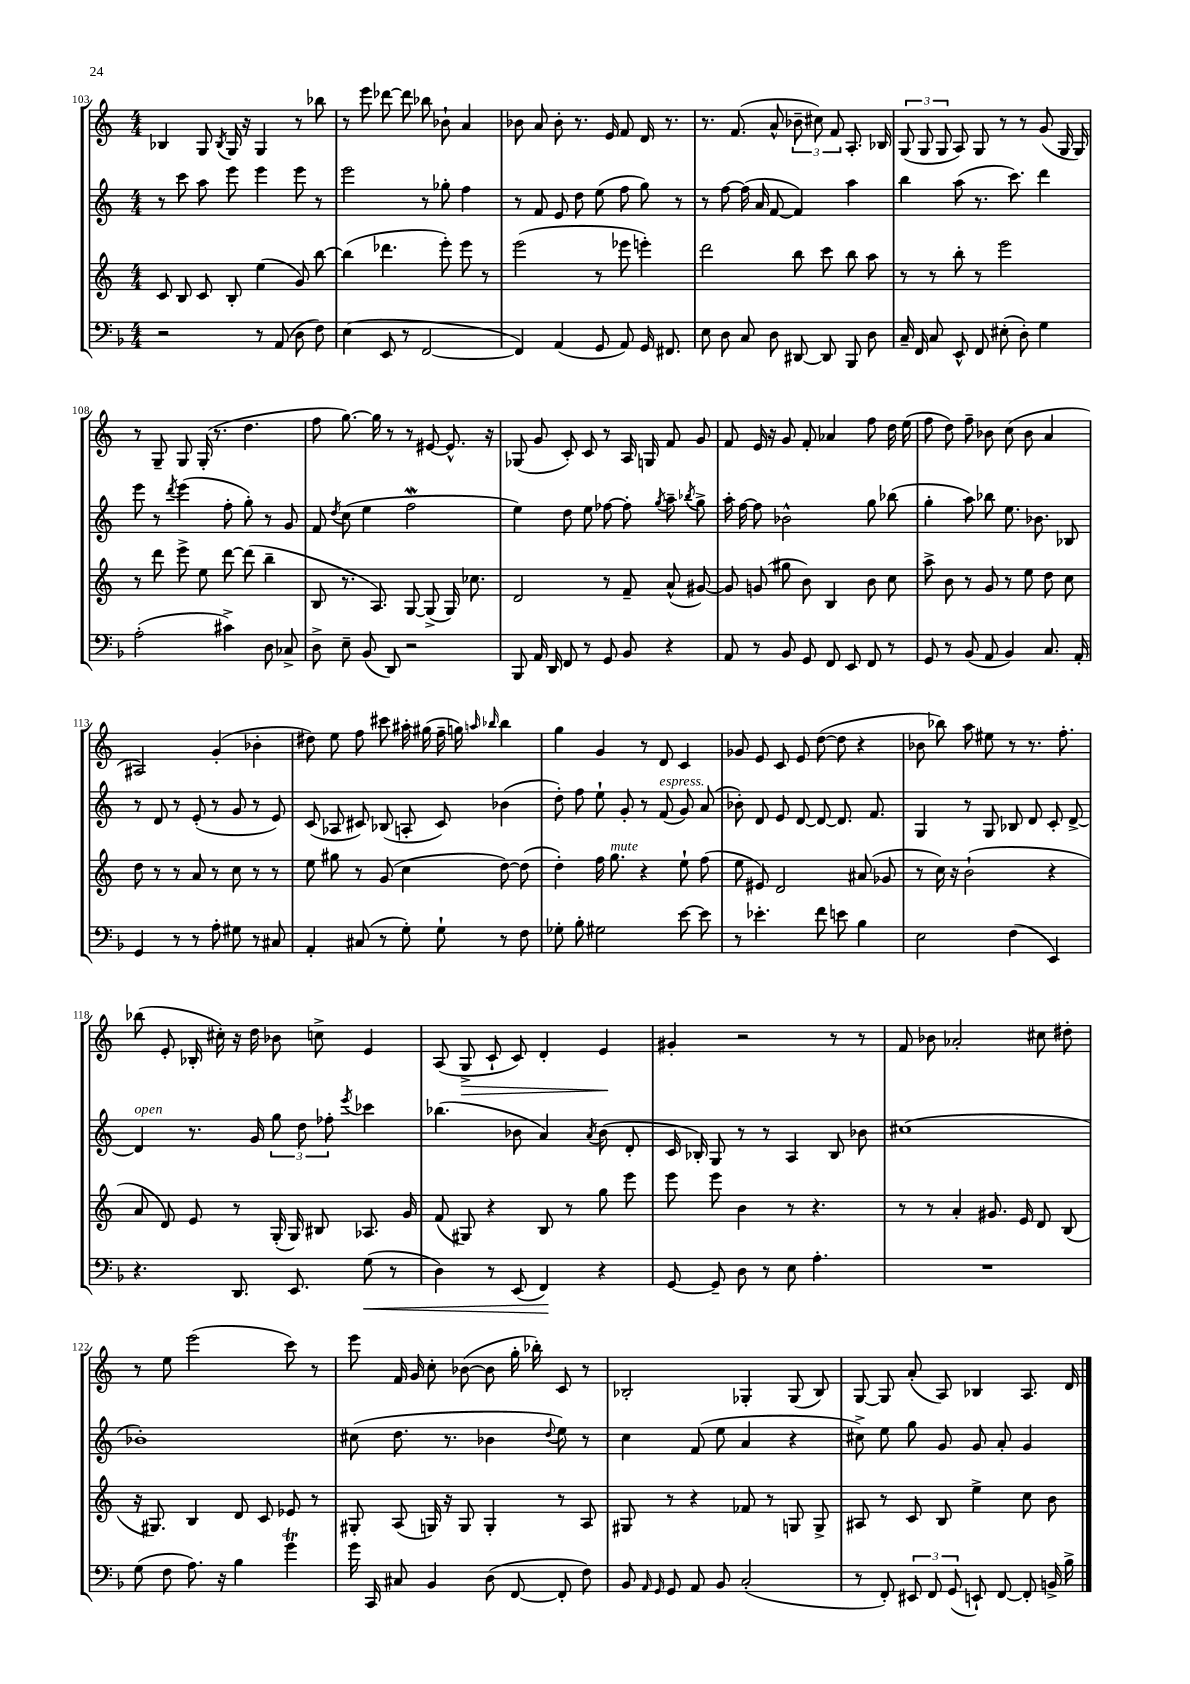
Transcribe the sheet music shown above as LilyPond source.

<<
\new StaffGroup <<
\new Staff = "s0" {
    \clef treble \key c \major \numericTimeSignature \time 4/4
    \autoBeamOff bes4 g8 \acciaccatura { bes8 } g16 r16 g4 r8 bes''8 |
    r8 e'''8 des'''8~ des'''8 bes''8 bes'8-! a'4 |
    bes'8 a'8 bes'8-. r8. e'16 f'8 d'16 r8. |
    r8. f'8.( a'8-^ \tuplet 3/2 { bes'8-- cis''8) f'8 } a8.-. bes16 |
    \tuplet 3/2 { g8( g8 g8 } a8) g8 r8 r8 g'8( g16 g16) |
    r8 g8-- g8 g16-.( r8. d''4. |
    f''8 g''8.~) g''16 r8 r8 eis'8~ eis'8.-^ r16 |
    ges8( g'8 c'8-.) c'8 r8 a16 g16 f'8 g'8 |
    f'8 e'16 r16 g'8 f'8-. aes'4 f''8 d''16 e''16( |
    f''8 d''8) f''8-- bes'8 c''8( bes'8 a'4 |
    ais2) g'4-.( bes'4-. |
    dis''8) e''8 f''8 cis'''8 ais''16-. gis''16( f''16-- g''16) \grace { a''16 bes''16 } bes''4 |
    g''4 g'4 r8 d'8 c'4 |
    ges'8 e'8 c'8 e'8 d''8~( d''8 r4 |
    bes'8 bes''8) a''8 eis''8 r8 r8. f''8.-. |
    bes''8( e'8-. bes16-. cis''16-.) r16 d''16 bes'8 c''8-> e'4 |
    a8( g8->\> c'8-! c'8) d'4-. e'4\! |
    gis'4-. r2 r8 r8 |
    f'8 bes'8 aes'2-. cis''8 dis''8-. |
    r8 e''8 e'''2( c'''8) r8 |
    e'''8 f'16 g'16 c''8-. bes'8~( bes'8 g''16-. bes''16-.) c'8 r8 |
    bes2-. ges4-. ges8( bes8) |
    g8~ g8 a'8-.( a8) bes4 a8. d'16 \bar "|." |
}
\new Staff = "s1" {
    \clef treble \key c \major \numericTimeSignature \time 4/4
    \autoBeamOff r8 c'''8 a''8 e'''8 e'''4 e'''8 r8 |
    e'''2 r8 ges''8-. f''4 |
    r8 f'8 e'8 d''8 e''8( f''8 g''8) r8 |
    r8 f''8~ f''16( a'16 f'8~ f'4) a''4 |
    b''4 a''8( r8. c'''8.) d'''4 |
    e'''8 r8 \acciaccatura { d'''8 } e'''4( f''8-. g''8-.) r8 g'8 |
    f'8 \acciaccatura { d''8 } c''8( e''4 f''2\mordent |
    e''4) d''8 e''8 fes''8~ fes''8-. \acciaccatura { g''8 } a''8-- \acciaccatura { bes''8 } g''8-> |
    a''16-. f''16~ f''8 bes'2-^ g''8 bes''8( |
    g''4-. a''8) bes''8 e''8. bes'8. bes8 |
    r8 d'8 r8 e'8-.( r8 g'8 r8 e'8) |
    c'8( aes8 cis'8) bes8( a8-. cis'8) bes'4( |
    d''8-.) f''8 e''8-! g'8-. r8 f'8^\markup { \italic "espress." }( g'8) a'8( |
    bes'8-.) d'8 e'8 d'8~ d'8~ d'8. f'8. |
    g4 r8 g8 bes8 d'8 c'8-. d'8~-> |
    d'4^\markup { \italic "open" } r8. g'16 \tuplet 3/2 { g''8 d''8 fes''8-. } \acciaccatura { e'''8 } ces'''4 |
    bes''4.( bes'8 a'4) \acciaccatura { a'8 } bes'8( d'8-. |
    c'16 bes16-.) g8 r8 r8 a4 bes8 bes'8 |
    cis''1( |
    bes'1-.) |
    cis''8( d''8. r8. bes'4 \appoggiatura { d''8 } e''8) r8 |
    c''4 f'8( e''8 a'4 r4 |
    cis''8->) e''8 g''8 g'8 g'8 a'8-. g'4 \bar "|." |
}
\new Staff = "s2" {
    \clef treble \key c \major \numericTimeSignature \time 4/4
    \autoBeamOff c'8 b8 c'8 b8-. e''4( g'8) b''8~ |
    b''4( des'''4. e'''8-.) e'''8 r8 |
    e'''2( r8 ees'''8 e'''4-.) |
    d'''2 b''8 c'''8 b''8 a''8 |
    r8 r8 b''8-. r8 e'''2 |
    r8 d'''8 e'''8-> e''8 d'''8~ d'''8( b''4-- |
    b8 r8. a8.) g8~ g8->( g16) ces''8. |
    d'2 r8 f'8-- a'8-^( gis'8~) |
    gis'8 g'8( gis''8 b'8) b4 b'8 c''8 |
    a''8-> b'8 r8 g'8 r8 e''8 d''8 c''8 |
    d''8 r8 r8 a'8 r8 c''8 r8 r8 |
    e''8 gis''8 r8 g'8( c''4 d''8~) d''8( |
    d''4-.) f''16 g''8.^\markup { \italic "mute" } r4 e''8-! f''8( |
    e''8 eis'8) d'2 ais'8( ges'8 |
    r8 c''16) r16 b'2-!( r4 |
    a'8 d'8) e'8 r8 g16-.( g16) bis8 aes8. g'16 |
    f'8( gis8) r4 b8 r8 g''8 e'''8 |
    e'''8 e'''8 b'4 r8 r4. |
    r8 r8 a'4-. gis'8. e'16 d'8 b8( |
    r16 gis8.) b4 d'8 c'8 ees'8 r8 |
    gis8-. a8( g16) r16 g8 g4-. r8 a8 |
    gis8 r8 r4 fes'8 r8 g8 g8-> |
    ais8 r8 c'8 b8 e''4-> c''8 b'8 \bar "|." |
}
\new Staff = "s3" {
    \clef bass \key f \major \numericTimeSignature \time 4/4
    \autoBeamOff r2 r8 a,8( d8 f8) |
    e4( e,8 r8 f,2~ |
    f,4) a,4( g,8 a,8) g,16 fis,8. |
    e8 d8 c8 d8 dis,8~ dis,8 bes,,8 d8 |
    c16-- f,16 c8 e,8-^ f,8 eis8-.( d8-.) g4 |
    a2-.( cis'4->) d8 ces8-> |
    d8-> e8-- bes,8( d,8) r2 |
    bes,,8 a,16 d,16 f,8 r8 g,8 bes,8 r4 |
    a,8 r8 bes,8 g,8 f,8 e,8 f,8 r8 |
    g,8 r8 bes,8( a,8 bes,4) c8. a,16-. |
    g,4 r8 r8 a8-. gis8 r8 cis8 |
    a,4-. cis8( r8 g8-.) g8-! r8 f8 |
    ges8-. bes8-. gis2 e'8~ e'8 |
    r8 ees'4.-. f'8 e'8 bes4 |
    e2 f4( e,4) |
    r4. d,8. e,8. g8\<( r8 |
    d4) r8 e,8( f,4\!) r4 |
    g,8~ g,8-- d8 r8 e8 a4.-. |
    R1 |
    g8( f8 a8.) r16 bes4 g'4\trill |
    g'16 c,16 cis8 bes,4 d8( f,8~ f,8-. f8) |
    bes,8 \grace { a,16 g,16 } g,8 a,8 bes,8 c2-.( |
    r8 f,8-.) \tuplet 3/2 { eis,8 f,8 g,8( } e,8-!) f,8~ f,8-. b,16-> bes16-> \bar "|." |
}
>>
>>
\layout { \context { \Score currentBarNumber = #103 } }
